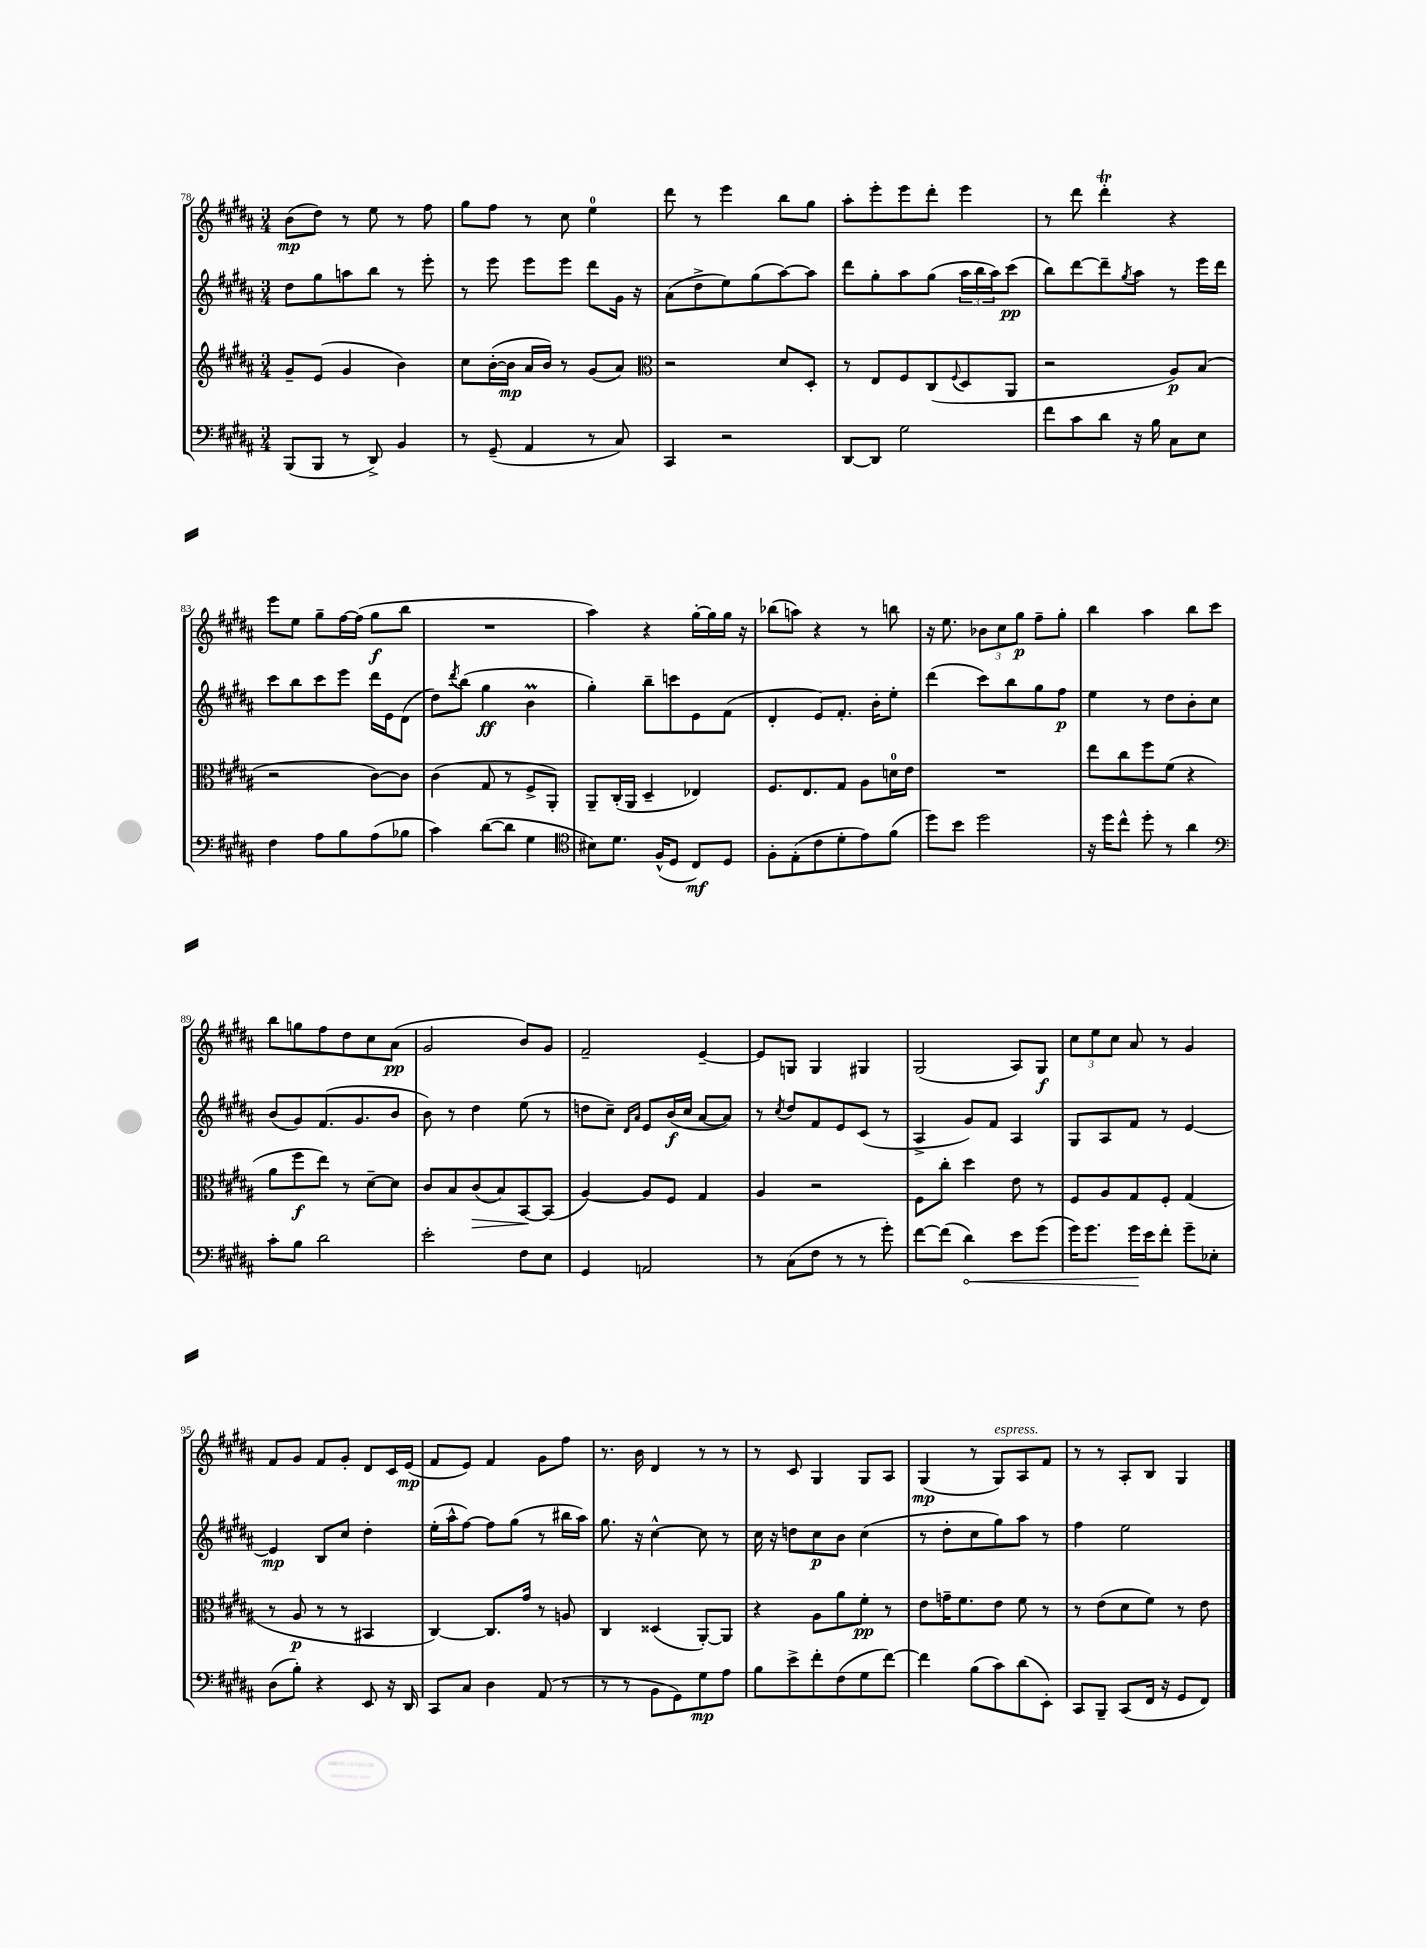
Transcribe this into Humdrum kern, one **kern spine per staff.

**kern	**dynam	**kern	**dynam	**kern	**dynam	**kern	**dynam
*part4	*part4	*part3	*part3	*part2	*part2	*part1	*part1
*staff4	*staff4	*staff3	*staff3	*staff2	*staff2	*staff1	*staff1
*clefF4	*	*clefG2	*	*clefG2	*	*clefG2	*
*k[f#c#g#d#a#]	*	*k[f#c#g#d#a#]	*	*k[f#c#g#d#a#]	*	*k[f#c#g#d#a#]	*
*M3/4	*	*M3/4	*	*M3/4	*	*M3/4	*
=78	=78	=78	=78	=78	=78	=78	=78
(8BBB/L	.	8g#~/L	.	8dd#\L	.	(8b\L	mp
8BBB/J	.	(8e/J	.	8gg#\	.	8dd#\J)	.
8r	.	4g#/	.	8aan\	.	8r	.
8DD#^/)	.	.	.	8bb\J	.	8ee\	.
4BB/	.	4b\)	.	8r	.	8r	.
.	.	.	.	8eee'\	.	8ff#\	.
=79	=79	=79	=79	=79	=79	=79	=79
8r	.	8cc#\L	.	8r	.	8gg#\L	.
(8GG#~/	.	([16b'\L	.	8eee\	.	8ff#\J	.
.	.	16b\JJ]	mp	.	.	.	.
4AA#/	.	16a#/LL	.	8eee\L	.	8r	.
.	.	16b/JJ)	.	.	.	.	.
.	.	8r	.	8eee\J	.	8cc#\	.
8r	.	(8g#/L	.	8ddd#\L	.	4ee\	.
8C#/)	.	8a#/J)	.	16g#\Jk	.	.	.
.	.	.	.	16r	.	.	.
=80	=80	=80	=80	=80	=80	=80	=80
*	*	*clefC3	*	*	*	*	*
4CC#/	.	2r	.	(8a#\L	.	8ddd#\	.
.	.	.	.	8dd#^\	.	8r	.
2r	.	.	.	8ee\)	.	4eee\	.
.	.	.	.	(8gg#\	.	.	.
.	.	8d#/L	.	[8aa#\)	.	8bb\L	.
.	.	8D#'/J	.	8aa#\J]	.	8gg#\J	.
=81	=81	=81	=81	=81	=81	=81	=81
[8DD#/L	.	8r	.	8ddd#\L	.	8aa#'\L	.
8DD#/J]	.	8E/L	.	8gg#'\	.	8eee'\	.
2G#\	.	8F#/	.	8aa#\	.	8eee\	.
.	.	(8C#/	.	(8gg#\J	.	8ddd#'\J	.
.	.	8qqF#/	.	.	.	.	.
.	.	8D#/	.	24aa#\LL	.	4eee\	.
.	.	.	.	24bb\	.	.	.
.	.	.	.	24aa#\J)	.	.	.
.	.	8AA#/J	.	(8ccc#\J	pp	.	.
=82	=82	=82	=82	=82	=82	=82	=82
8f#\L	.	2r	.	8bb\L)	.	8r	.
8c#\	.	.	.	[8ddd#\	.	8ddd#\	.
8d#\J	.	.	.	8ddd#~\]	.	4ddd#t'\	.
.	.	.	.	8qgg#/	.	.	.
16r	.	.	.	8aa#\J	.	.	.
16B\	.	.	.	.	.	.	.
8C#\L	.	8A#/L)	p	8r	.	4r	.
8E\J	.	(8B/J	.	16eee\LL	.	.	.
.	.	.	.	16ddd#\JJ	.	.	.
!!LO:LB:g=z
=83	=83	=83	=83	=83	=83	=83	=83
4F#\	.	2r	.	8ccc#\L	.	8eee\L	.
.	.	.	.	8bb\	.	8ee\J	.
8A#\L	.	.	.	8ccc#\	.	8gg#~\L	.
8B\	.	.	.	8eee\J	.	[16ff#\L	.
.	.	.	.	.	.	(16ff#\JJ]	.
(8A#\	.	[8c#\L)	.	16ddd#\LL	.	8gg#\L	f
.	.	.	.	16e\J	.	.	.
8B-X\J	.	8c#\J]	.	(8d#\J	.	8bb\J	.
=84	=84	=84	=84	=84	=84	=84	=84
4c#\)	.	(4c#\	.	8dd#\L)	.	2.r	.
.	.	.	.	8qddd#/	.	.	.
.	.	.	.	(8bb\J	.	.	.
([8d#\L	.	8G#/	.	4gg#\	ff	.	.
8d#\J]	.	8r	.	.	.	.	.
4G#\	.	8F#^/L	.	4bM\	.	.	.
.	.	8AA#'/J)	.	.	.	.	.
=85	=85	=85	=85	=85	=85	=85	=85
*clefC4	*	*	*	*	*	*	*
8B#X\L)	.	8AA#~/L	.	4gg#'\)	.	4aa#\)	.
8.d#\J	.	(16C#'/L	.	.	.	.	.
.	.	16AA#/JJ	.	.	.	.	.
.	.	4D#~/	.	8bb~\L	.	4r	.
(16F#^^/KL	.	.	.	.	.	.	.
8D#/J	.	.	.	8cccn\	.	.	.
8C#/L)	mf	4E-X/)	.	8e\	.	[16gg#'\LL	.
.	.	.	.	.	.	16gg#\]	.
8D#/J	.	.	.	(8f#\J	.	16gg#\JJ	.
.	.	.	.	.	.	16r	.
=86	=86	=86	=86	=86	=86	=86	=86
8F#'\L	.	8.F#/L	.	4d#'/	.	(8bb-X\L	.
(8E'\	.	.	.	.	.	8aan\J)	.
.	.	8.E/	.	.	.	.	.
8c#\	.	.	.	8e/L)	.	4r	.
8d#'\	.	8G#/J	.	8.f#'/J	.	.	.
8e\)	.	8A#\L	.	.	.	8r	.
.	.	.	.	16b'\KL	.	.	.
(8f#\J	.	16dn\L	.	8ee'\J	.	8bbn\	.
.	.	16e\JJ	.	.	.	.	.
=87	=87	=87	=87	=87	=87	=87	=87
8dd#\L)	.	2.r	.	(4ddd#\	.	16r	.
.	.	.	.	.	.	8.ee\	.
8b\J	.	.	.	.	.	.	.
2dd#\	.	.	.	8ccc#\L)	.	12b-X\L	.
.	.	.	.	.	.	12cc#\	.
.	.	.	.	8bb\	.	.	.
.	.	.	.	.	.	12gg#\J	p
.	.	.	.	8gg#\	.	8ff#~\L	.
.	.	.	.	8ff#\J	p	8gg#'\J	.
=88	=88	=88	=88	=88	=88	=88	=88
16r	.	8ee\L	.	4ee\	.	4bb\	.
16dd#\KL	.	.	.	.	.	.	.
8cc#^^\J	.	8cc#\	.	.	.	.	.
8dd#'\	.	8ff#\	.	8r	.	4aa#\	.
8r	.	(8f#\J	.	8dd#\L	.	.	.
4a#\	.	4r	.	8b'\	.	8bb\L	.
.	.	.	.	8cc#\J	.	8ccc#\J	.
!!LO:LB:g=z
=89	=89	=89	=89	=89	=89	=89	=89
*clefF4	*	*	*	*	*	*	*
8c#'\L	.	8a#\L	.	(8b/L	.	8bb\L	.
8B\J	.	8ff#\	f	8g#/)	.	8ggn\	.
2d#\	.	8ee\J)	.	(8.f#/	.	8ff#\	.
.	.	8r	.	.	.	8dd#\	.
.	.	.	.	8.g#/	.	.	.
.	.	[8d#~\L	.	.	.	8cc#\	.
.	.	8d#\J]	.	8b/J	.	(8a#\J	pp
=90	=90	=90	=90	=90	=90	=90	=90
2e'\	.	8c#/L	.	8b\)	.	2g#/	.
.	.	8B/	.	8r	.	.	.
!	!	!	!LO:HP:b	!	!	!	!
.	.	(8c#/	>	4dd#\	.	.	.
.	.	8B/)	.	.	.	.	.
8F#\L	.	[8BB/	.	(8ee\	.	8b/L)	.
8E\J	.	(8BB/J]	]	8r	.	8g#/J	.
=91	=91	=91	=91	=91	=91	=91	=91
4GG#/	.	[4A#/)	.	8ddn\L	.	2f#~/	.
.	.	.	.	8cc#~\J)	.	.	.
.	.	.	.	16qqd#/LL	.	.	.
.	.	.	.	16qqa#/JJ	.	.	.
2AAn/	.	8A#/L]	.	8e/L	.	.	.
.	.	8F#/J	.	(16b/L	f	.	.
.	.	.	.	16cc#/JJ	.	.	.
.	.	4G#/	.	[8a#/L	.	[4e~/	.
.	.	.	.	8a#/J])	.	.	.
=92	=92	=92	=92	=92	=92	=92	=92
8r	.	4A#/	.	8r	.	8e/L]	.
.	.	.	.	8qcc#/	.	.	.
(8C#\L	.	.	.	8dd#/L	.	8Gn/J	.
8F#\J	.	2r	.	8f#/	.	4G/	.
8r	.	.	.	8e/	.	.	.
8r	.	.	.	(8c#/J	.	4G#X/	.
8g#'\)	.	.	.	8r	.	.	.
=93	=93	=93	=93	=93	=93	=93	=93
[8f#\L	.	8F#\L	.	4A#^/	.	(2G#/	.
(8f#\J]	.	8cc#'\J	.	.	.	.	.
!	!LO:HP:b	!	!	!	!	!	!
4d#\)	<	4dd#\	.	8g#/L)	.	.	.
.	.	.	.	8f#/J	.	.	.
8e\L	.	8e\	.	4A#/	.	8A#/L)	.
(8g#\J	.	8r	.	.	.	8G#/J	f
=94	=94	=94	=94	=94	=94	=94	=94
16g#\KL)	.	8F#/L	.	8G#/L	.	12cc#\L	.
8.g#\J	.	.	.	.	.	.	.
.	.	.	.	.	.	12ee\	.
.	.	8A#/	.	8A#/	.	.	.
.	.	.	.	.	.	12cc#\J	.
16g#\LL	.	8G#/	.	8f#/J	.	8a#/	.
16e\J	[	.	.	.	.	.	.
8f#'\J	.	8F#'/J	.	8r	.	8r	.
8g#~\L	.	(4G#/	.	[4e/	.	4g#/	.
8E-X'\J	.	.	.	.	.	.	.
!!LO:LB:g=z
=95	=95	=95	=95	=95	=95	=95	=95
(8D#\L	.	8r	.	4e/]	mp	8f#/L	.
8B'\J)	.	8A#/	p	.	.	8g#/J	.
4r	.	8r	.	8B/L	.	8f#/L	.
.	.	8r	.	8cc#/J	.	8g#'/J	.
8EE/	.	4BB#X/	.	4dd#'\	.	8d#/L	.
16r	.	.	.	.	.	16c#/L	.
16DD#/	.	.	.	.	.	(16e/JJ	mp
=96	=96	=96	=96	=96	=96	=96	=96
8CC#/L	.	[4C#/)	.	(16ee'\LL	.	8f#/L	.
.	.	.	.	16aa#^^\J	.	.	.
8C#/J	.	.	.	[8ff#\J)	.	8e/J)	.
4D#\	.	8.C#/L]	.	8ff#\L]	.	4f#/	.
.	.	.	.	(8gg#\J	.	.	.
.	.	16g#/Jk	.	.	.	.	.
(8AA#/	.	8r	.	8r	.	8g#\L	.
8r	.	8An/	.	16bb#X\LL	.	8ff#\J	.
.	.	.	.	16aa#\JJ)	.	.	.
=97	=97	=97	=97	=97	=97	=97	=97
8r	.	4C#/	.	8.gg#\	.	8.r	.
8r	.	.	.	.	.	.	.
.	.	.	.	16r	.	16b\	.
8BB\L	.	(4D##X/	.	[4cc#^^\	.	4d#/	.
8GG#\)	.	.	.	.	.	.	.
8G#\	mp	[8AA#'/L)	.	8cc#\]	.	8r	.
8A#\J	.	8AA#/J]	.	8r	.	8r	.
=98	=98	=98	=98	=98	=98	=98	=98
8B\L	.	4r	.	16cc#\	.	8r	.
.	.	.	.	16r	.	.	.
8e^\	.	.	.	8ddn\L	.	8c#/	.
8f#'\	.	8A#\L	.	8cc#\	p	4G#/	.
(8F#\	.	8a#\	.	8b\J	.	.	.
8G#\	.	8f#'\J	pp	(4cc#\	.	8G#/L	.
[8f#\J)	.	8r	.	.	.	8A#/J	.
=99	=99	=99	=99	=99	=99	=99	=99
4f#\]	.	8e\L	.	8r	.	(4G#/	mp
.	.	16gn~\K	.	8dd#'\L	.	.	.
.	.	8.f#\	.	.	.	.	.
(8B\L	.	.	.	8cc#\	.	8r	.
!	!	!	!	!	!	!LO:TX:a:i:t=espress.	!
8c#\)	.	8e\J	.	8gg#\)	.	8G#/L)	.
(8d#\	.	8f#\	.	8aa#\J	.	8A#/	.
8EE'\J)	.	8r	.	8r	.	8f#/J	.
=100	=100	=100	=100	=100	=100	=100	=100
8CC#/L	.	8r	.	4ff#\	.	8r	.
8BBB~/J	.	(8e\L	.	.	.	8r	.
(8CC#/L	.	8d#\	.	2ee\	.	8A#'/L	.
16FF#/Jk	.	8f#\J)	.	.	.	8B/J	.
16r	.	.	.	.	.	.	.
8GG#/L	.	8r	.	.	.	4G#/	.
8FF#/J)	.	8e\	.	.	.	.	.
==	==	==	==	==	==	==	==
*-	*-	*-	*-	*-	*-	*-	*-
